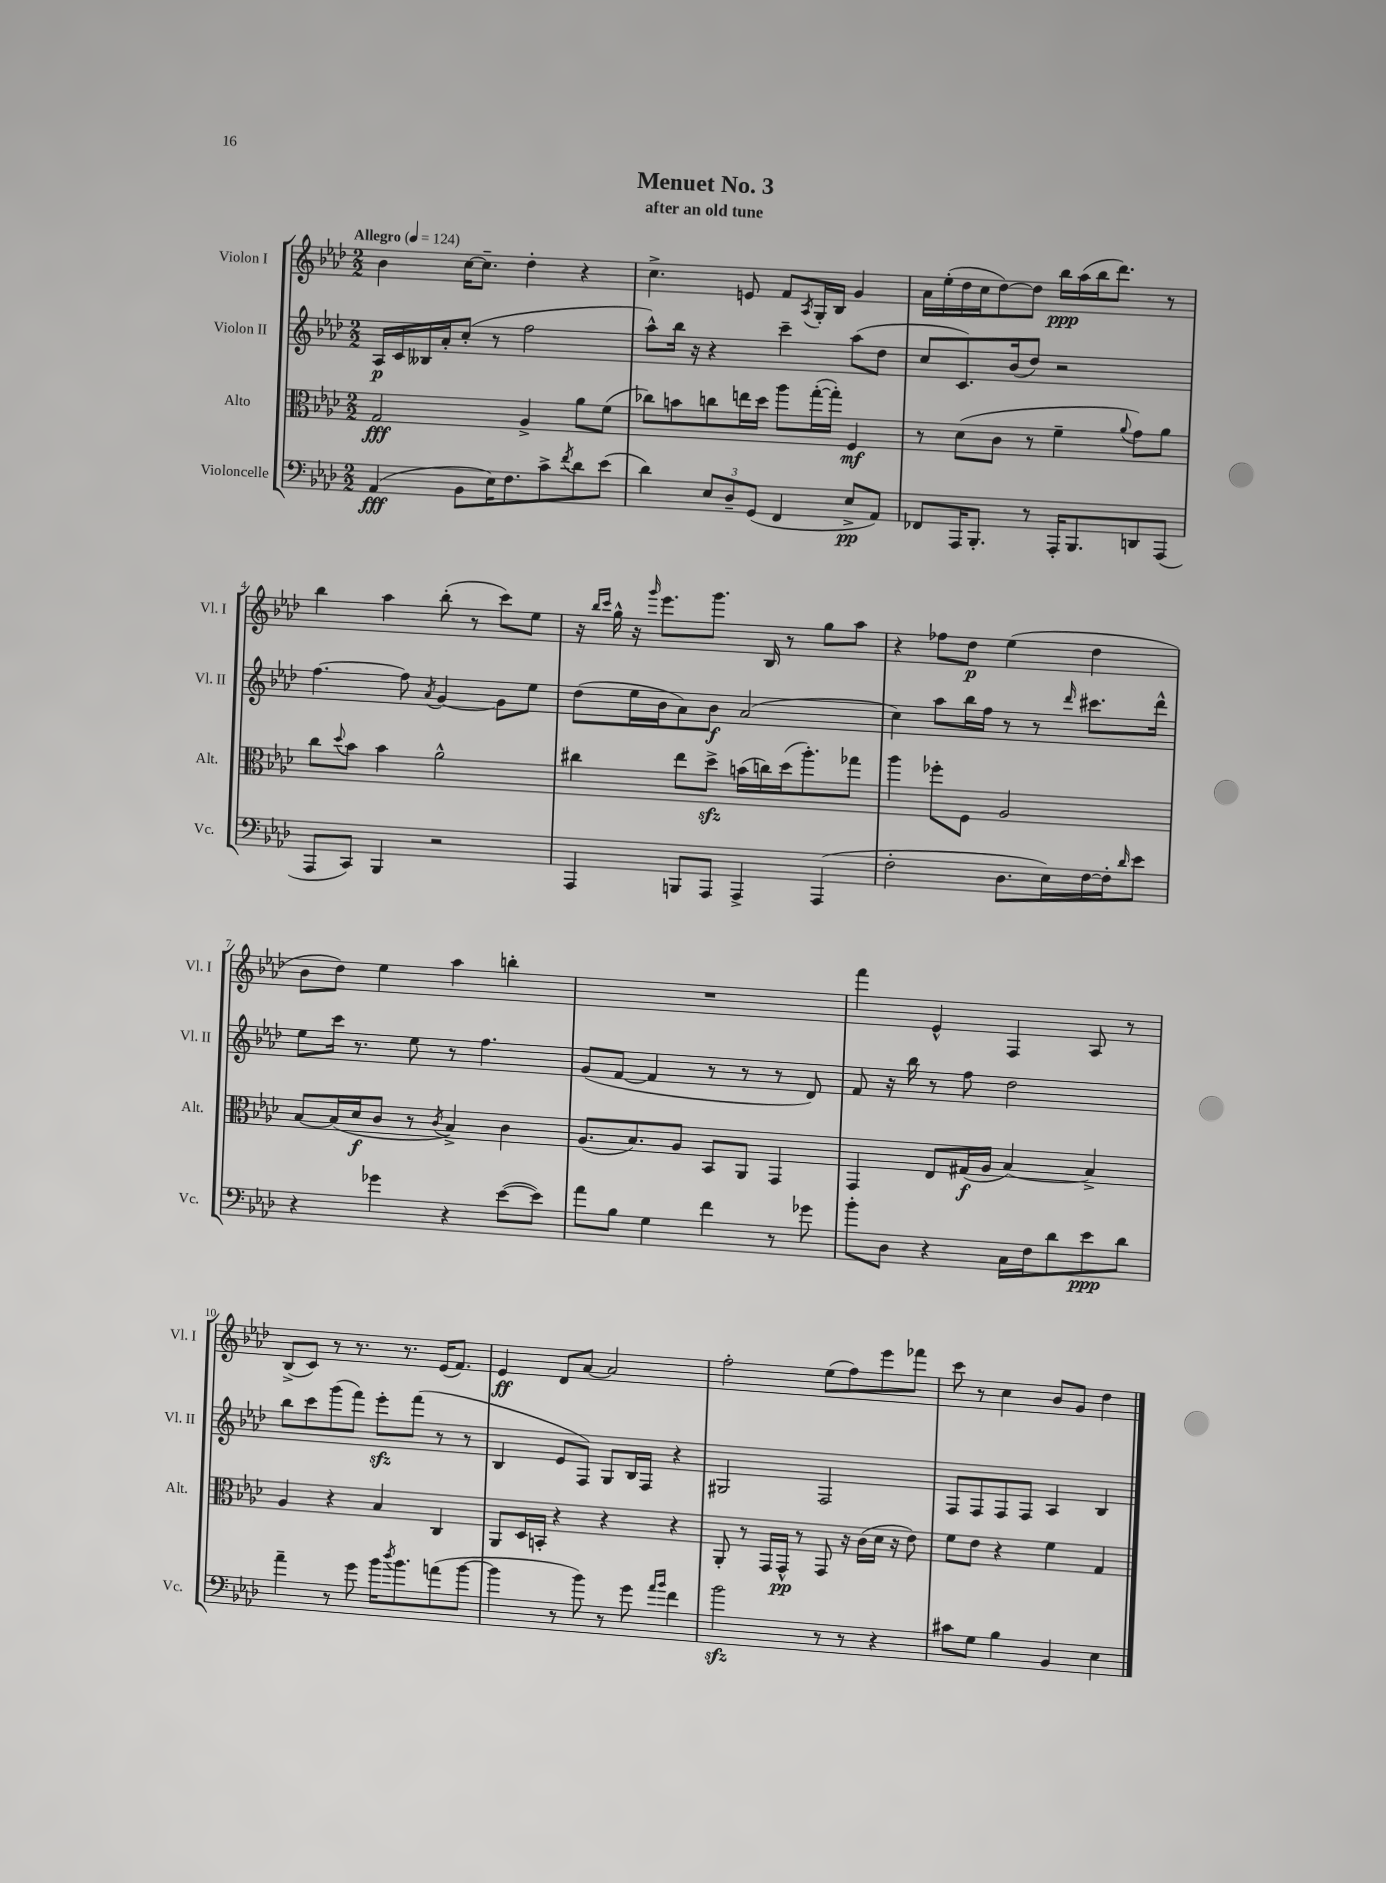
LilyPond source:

\header { title = "Menuet No. 3" subtitle = "after an old tune" }
<<
\new StaffGroup <<
\new Staff = "s0" \with { instrumentName = "Violon I" shortInstrumentName = "Vl. I" } {
    \clef treble \key aes \major \numericTimeSignature \time 2/2 \tempo "Allegro" 4 = 124
    bes'4 c''16~ c''8.-- des''4-. r4 |
    c''4.-> e'8 f'8 \acciaccatura { aes8 } g16-. bes16 g'4 |
    aes'16 ees''16-.( des''16 c''16 des''8~) des''8 bes''16\ppp aes''16( bes''16 des'''8.) r8 |
    bes''4 aes''4 bes''8-.( r8 c'''8) ees''8 |
    r16 \grace { bes''16 c'''16 } g''16-^ r16 \grace { g'''16 } ees'''8. g'''8. bes16 r8 g''8 aes''8 |
    r4 fes''8 des''8\p ees''4( des''4 |
    bes'8 des''8) ees''4 aes''4 b''4-. |
    R1 |
    f'''4 ees'4-^ f4 aes8 r8 |
    bes8->( c'8) r8 r8. r8. ees'16( f'8.) |
    ees'4\ff des'8 aes'8~ aes'2 |
    f''2-. ees''8( f''8) ees'''8 fes'''8 |
    c'''8 r8 c''4 bes'8 g'8 des''4 \bar "|." |
}
\new Staff = "s1" \with { instrumentName = "Violon II" shortInstrumentName = "Vl. II" } {
    \clef treble \key aes \major \numericTimeSignature \time 2/2
    aes16\p c'16 beses16 aes'16-. c''8-.( r8 f''2 |
    aes''8-^) bes''16 r16 r4 c'''4-- aes''8( des''8 |
    c''8 c'8.) bes'16( des''8) r2 |
    f''4.~ f''8 \acciaccatura { aes'8 } g'4~ g'8 ees''8 |
    des''8( ees''16 bes'16 aes'8) bes'8\f aes'2( |
    c''4) aes''8 bes''16 f''16 r8 r8 \grace { des'''16 } cis'''8. des'''16-^ |
    ees''8 c'''16 r8. ees''8 r8 f''4. |
    g'8( f'8~ f'4 r8 r8 r8 des'8) |
    f'8 r16 bes''16 r8 f''8 des''2 |
    bes''8 c'''8 g'''8( f'''8) ees'''8-.\sfz f'''8( r8 r8 |
    bes4 ees'8 f8) g8 bes16 f16 r4 |
    gis2 f2 |
    f8 f8 f8 f8 aes4 bes4 \bar "|." |
}
\new Staff = "s2" \with { instrumentName = "Alto" shortInstrumentName = "Alt." } {
    \clef alto \key aes \major \numericTimeSignature \time 2/2
    g2\fff aes4-> aes'8 f'8( |
    ces''8) b'8 c''8 e''16 des''16 aes''8 g''16~-.( g''16-.) f4\mf |
    r8 des'8( c'8 r8 f'4-- \appoggiatura { aes'8 } g'8) aes'8 |
    c''8 \appoggiatura { des''8 } bes'8 bes'4 aes'2-^ |
    cis''4 ees''8 des''8->\sfz b'16( c''16) des''16( aes''8.-.) ges''8 |
    aes''4 fes''8-. f8 aes2 |
    bes8~ bes16( des'16\f c'8 r8 \acciaccatura { c'8 } bes4->) c'4 |
    aes8.( bes8.) aes8 bes,8 aes,8 g,4 |
    g,4 ees8 gis16\f( aes16 bes4~) bes4-> |
    aes4 r4 bes4 c4 |
    aes,8 des16 b,16-. r4 r4 r4 |
    aes,8-. r8 g,16 g,16-^\pp r8 g,8 r16 c'16( des'16 r16 ees'8) |
    f'8 ees'8 r4 f'4 g4 \bar "|." |
}
\new Staff = "s3" \with { instrumentName = "Violoncelle" shortInstrumentName = "Vc." } {
    \clef bass \key aes \major \numericTimeSignature \time 2/2
    aes,4\fff( bes,8 ees16) f8. c'8-> \acciaccatura { f'8 } des'8 ees'8( |
    des'4) \tuplet 3/2 { ees8 des8-- g,8( } f,4 ees8->\pp aes,8) |
    fes,8 aes,,16 bes,,8.-. r8 aes,,16-. bes,,8. d,8 aes,,8( |
    aes,,8 c,8) bes,,4 r2 |
    aes,,4 b,,8 aes,,8 aes,,4-> aes,,4( |
    f2-. des8. ees16) f16~ f16-. \grace { des'16 } ees'8 |
    r4 ges'4 r4 ees'8~( ees'8) |
    aes'8 bes8 g4 f'4 r8 ges'8 |
    bes'8-. des8 r4 c16 f16 des'8 ees'8\ppp des'8 |
    aes'4-- r8 g'8 bes'16 \acciaccatura { des''8 } bes'8. a'8( bes'8~ |
    bes'4 r8 bes'8) r8 g'8 \grace { aes'16 bes'16 } f'4 |
    bes'2\sfz r8 r8 r4 |
    cis'8 g8 bes4 bes,4 ees4 \bar "|." |
}
>>
>>
